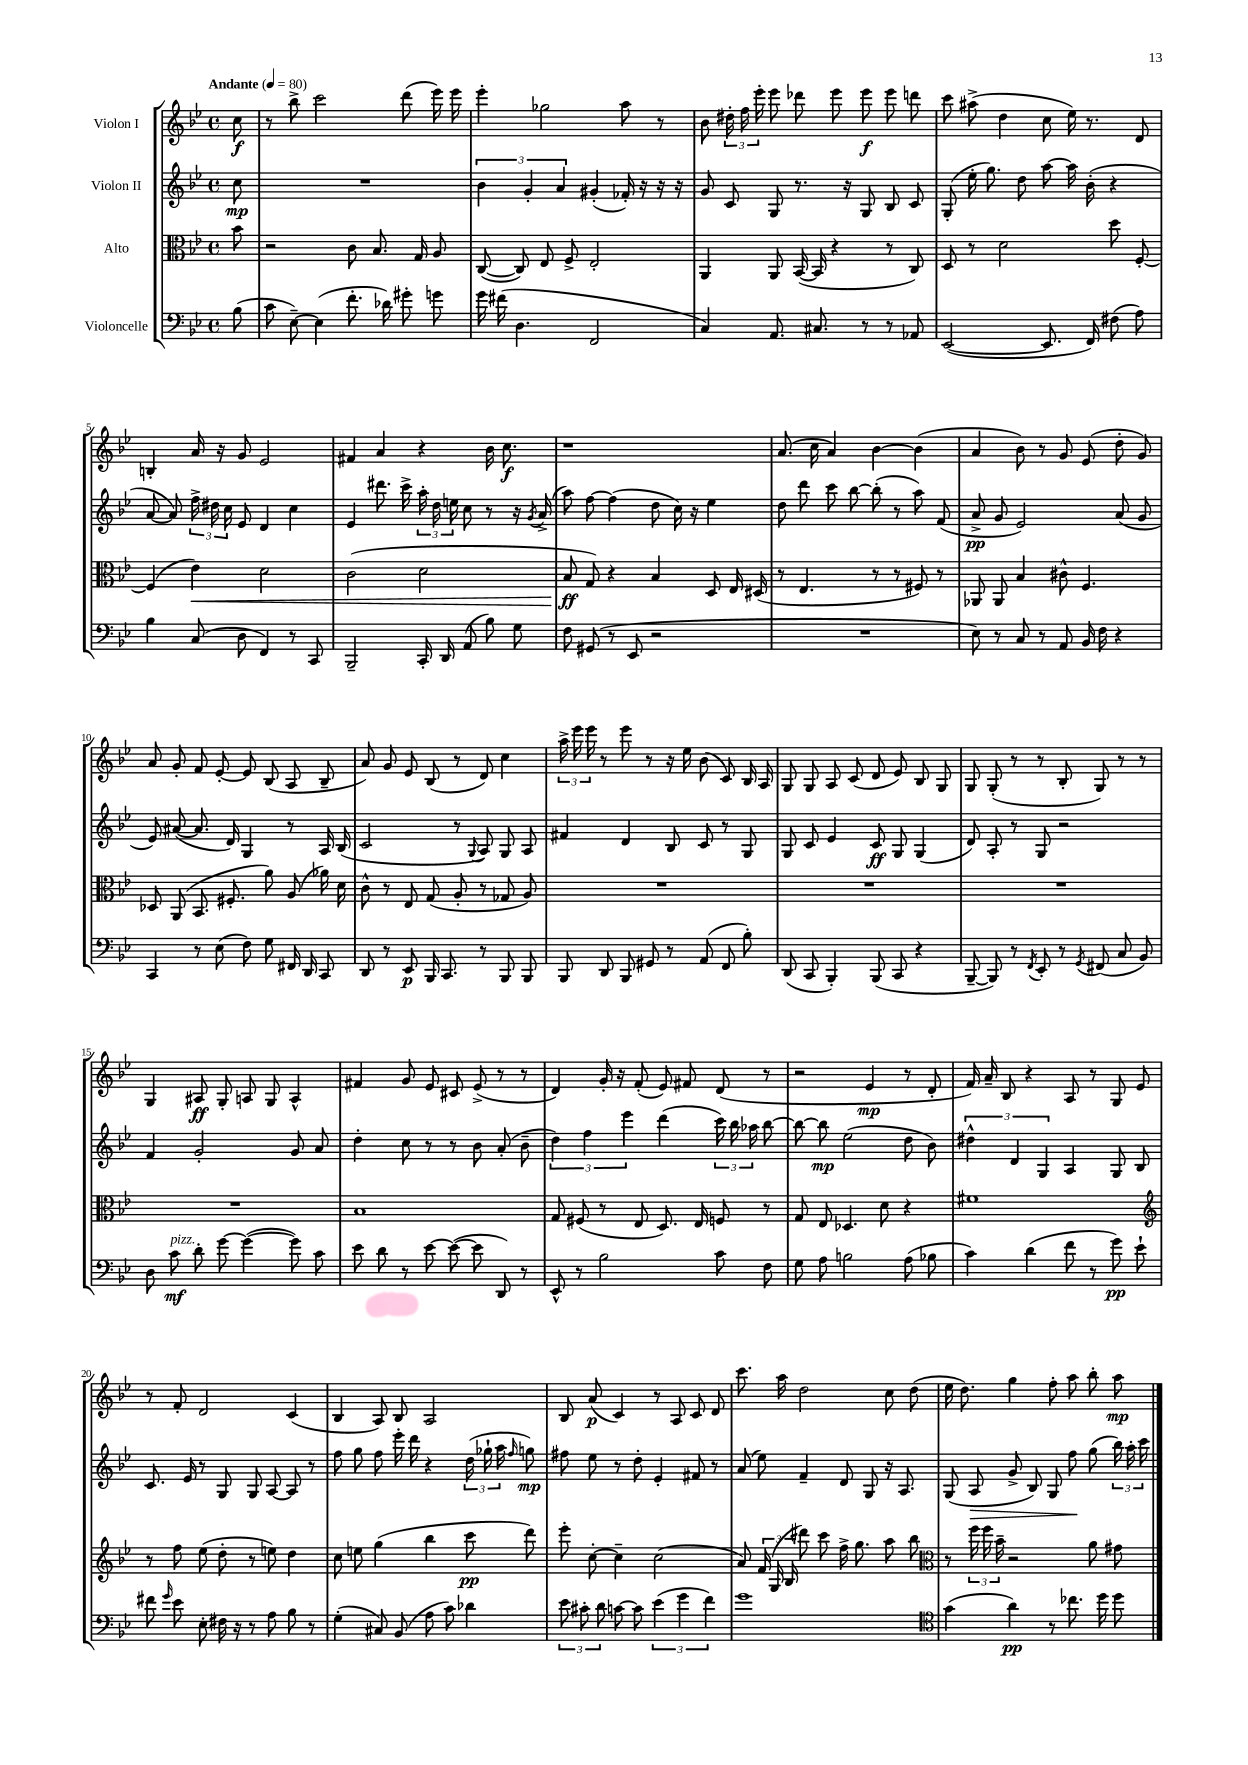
<<
\new StaffGroup <<
\new Staff = "s0" \with { instrumentName = "Violon I" } {
    \clef treble \key bes \major \defaultTimeSignature \time 4/4 \partial 8 \tempo "Andante" 4 = 80
    \autoBeamOff c''8\f |
    r8 bes''8-> c'''2 d'''8( ees'''16) ees'''16 |
    ees'''4-. ges''2 a''8 r8 |
    bes'8 \tuplet 3/2 { dis''16-. f''16 ees'''16-. } ees'''8 des'''8 ees'''8 ees'''8\f ees'''8 d'''8 |
    c'''8 ais''8->( d''4 c''8 ees''16) r8. d'8 |
    b4-. a'16 r16 g'8 ees'2 |
    fis'4 a'4 r4 bes'16 c''8.\f |
    r1 |
    a'8.( c''16 a'4) bes'4~ bes'4( |
    a'4 bes'8) r8 g'8 ees'8( d''8-. g'8) |
    a'8 g'8-. f'8 ees'8~-. ees'8 bes8( a8 bes8-- |
    a'8) g'8 ees'8 bes8( r8 d'8) c''4 |
    \tuplet 3/2 { a''16-> ees'''16 ees'''16 } r8 ees'''8 r8 r16 ees''16 bes'8( c'8) bes16 a16 |
    g8 g8 a8 c'8( d'8 ees'8) bes8 g8 |
    g8 g8-.( r8 r8 bes8-. g8) r8 r8 |
    g4 ais8\ff g8-. a8 g8 a4-^ |
    fis'4 g'8 ees'8 cis'8 ees'8->( r8 r8 |
    d'4) g'16-. r16 f'8-.( ees'8) fis'8 d'8( r8 |
    r2 ees'4\mp r8 d'8-. |
    f'16) a'16-- bes8 r4 a8 r8 g8 ees'8 |
    r8 f'8-. d'2 c'4( |
    bes4 a8) bes8 a2 |
    bes8 a'8\p( c'4) r8 a8 c'8 d'8 |
    c'''8. a''16 d''2 c''8 d''8( |
    ees''16 d''8.) g''4 f''8-. a''8 bes''8-. a''8\mp \bar "|." |
}
\new Staff = "s1" \with { instrumentName = "Violon II" } {
    \clef treble \key bes \major \defaultTimeSignature \time 4/4 \partial 8
    \autoBeamOff c''8\mp |
    R1 |
    \tuplet 3/2 { bes'4 g'4-. a'4 } gis'4-.( fes'16-.) r16 r16 r16 |
    g'8 c'8 g8 r8. r16 g8 bes8 c'8 |
    g8-.( ees''16-. g''8.) d''8 a''8~ a''16 bes'16-.( r4 |
    a'8~ a'8) \tuplet 3/2 { f''16-> dis''16 c''16 } ees'8 d'4 c''4 |
    ees'4 dis'''8. c'''16-> \tuplet 3/2 { a''16-. d''16 e''16 } c''8 r8 r16 \acciaccatura { g'8 } a'16->( |
    a''8) f''8~ f''4( d''8 c''16) r16 ees''4 |
    d''8 d'''8 c'''8 bes''8~ bes''8-.( r8 a''8) f'8( |
    a'8->\pp g'8 ees'2) a'8( g'8 |
    ees'8) ais'8~( ais'8. d'16) g4 r8 a16 bes16( |
    c'2 r8 \appoggiatura { g8 } a8) g8 a8 |
    fis'4 d'4 bes8 c'8 r8 g8 |
    g8 c'8 ees'4 c'8\ff g8 g4( |
    d'8) a8-. r8 g8 r2 |
    f'4 g'2-. g'8 a'8 |
    d''4-. c''8 r8 r8 bes'8 a'8-.( bes'8-- |
    \tuplet 3/2 { d''4) f''4 ees'''4 } d'''4( \tuplet 3/2 { c'''16) bes''16 aes''16 } bes''8~ |
    bes''8~ bes''8\mp ees''2( d''8 bes'8) |
    \tuplet 3/2 { dis''4-^ d'4 g4 } a4 g8 bes8 |
    c'8. ees'16 r8 g8 g8 a8~ a8 r8 |
    f''8 g''8 f''8 ees'''16-. d'''16 r4 \tuplet 3/2 { d''16( ges''16-! a''16 } \grace { f''16 } g''8\mp) |
    fis''8 ees''8 r8 d''8-. ees'4-. fis'8 r8 |
    a'8( ees''8) f'4-- d'8 g8 r16 a8. |
    g8( a8\> g'8-> bes8) g8 f''8\! g''8( \tuplet 3/2 { bes''16) a''16-. c'''16 } \bar "|." |
}
\new Staff = "s2" \with { instrumentName = "Alto" } {
    \clef alto \key bes \major \defaultTimeSignature \time 4/4 \partial 8
    \autoBeamOff bes'8 |
    r2 c'8 bes8. g16 a8 |
    c8~( c8) ees8 f8-> ees2-. |
    a,4 a,8 bes,16~( bes,16 r4 r8 c8) |
    d8 r8 d'2 d''8 f8~-. |
    f4( ees'4\<) d'2 |
    c'2( d'2 |
    bes8\ff\! g8) r4 bes4 d8 ees16 dis16( |
    r8 ees4. r8 r8 fis8) r8 |
    aes,8 aes,8 bes4 cis'8-^ f4. |
    des8 a,8( bes,8. fis8.-. a'8) a8( aes'16) d'16 |
    c'8-^ r8 ees8 g8( a8-. r8 ges8 a8) |
    R1 |
    R1 |
    R1 |
    R1 |
    bes1 |
    g8 fis8( r8 ees8 d8.) ees16 f8 r8 |
    g8 ees8 des4. d'8 r4 |
    fis'1 |
    \clef treble r8 f''8 ees''8( d''8-. r8 e''8) d''4 |
    c''8 e''8 g''4( bes''4 c'''8\pp d'''8) |
    ees'''8-. c''8~-. c''4-- c''2( |
    a'8) \tuplet 3/2 { f'16 g16( bes16 } dis'''8) c'''8 f''16-> g''8. a''8 bes''8 |
    \clef alto r8 \tuplet 3/2 { f''16 f''16 bes'16-- } r2 a'8 gis'8 \bar "|." |
}
\new Staff = "s3" \with { instrumentName = "Violoncelle" } {
    \clef bass \key bes \major \defaultTimeSignature \time 4/4 \partial 8
    \autoBeamOff bes8( |
    c'8 ees8~--) ees4( f'8.-. des'16) gis'8-. g'8 |
    g'16 fis'16( d4. f,2 |
    c4) a,8. cis8. r8 r8 aes,8 |
    ees,2~( ees,8. f,16) fis8( a8) |
    bes4 c8( d8 f,4) r8 c,8 |
    bes,,2-- c,16-. d,16 a,8( bes8) g8 |
    f8 gis,8( r8 ees,8 r2 |
    R1 |
    ees8) r8 c8 r8 a,8 bes,16 f16 r4 |
    c,4 r8 ees8( f8) g8 fis,16 d,16 c,8 |
    d,8 r8 ees,8\p bes,,16 c,8. r8 bes,,8 bes,,8 |
    bes,,8 d,8 bes,,8 gis,8 r8 a,8( f,8 bes8-.) |
    d,8( c,8 bes,,4-.) bes,,8( c,8 r4 |
    bes,,8~-- bes,,8) r8 \acciaccatura { f,8 } ees,8-. r8 \acciaccatura { g,8 } fis,8( c8 bes,8) |
    d8 c'8\mf^\markup { \italic "pizz." } d'8-. g'8~ g'4~( g'8) c'8 |
    ees'8 d'8 r8 ees'8~ ees'8~( ees'8 d,8) r8 |
    ees,8-^ r8 bes2 c'8 f8 |
    g8 a8 b2 a8( bes8 |
    c'4) d'4( f'8 r8 g'8\pp) ees'8-! |
    fis'8 \grace { g'16 } ees'8 ees8-. fis16 r16 r8 a8 bes8 r8 |
    g4-.( cis8) bes,8( a8 c'8) des'4 |
    \tuplet 3/2 { ees'8 cis'8-. d'8 } c'8~ c'8 \tuplet 3/2 { ees'4( g'4 f'4) } |
    g'1 |
    \clef tenor g'4( a'4\pp) r8 ces''8. d''16 d''8 \bar "|." |
}
>>
>>
